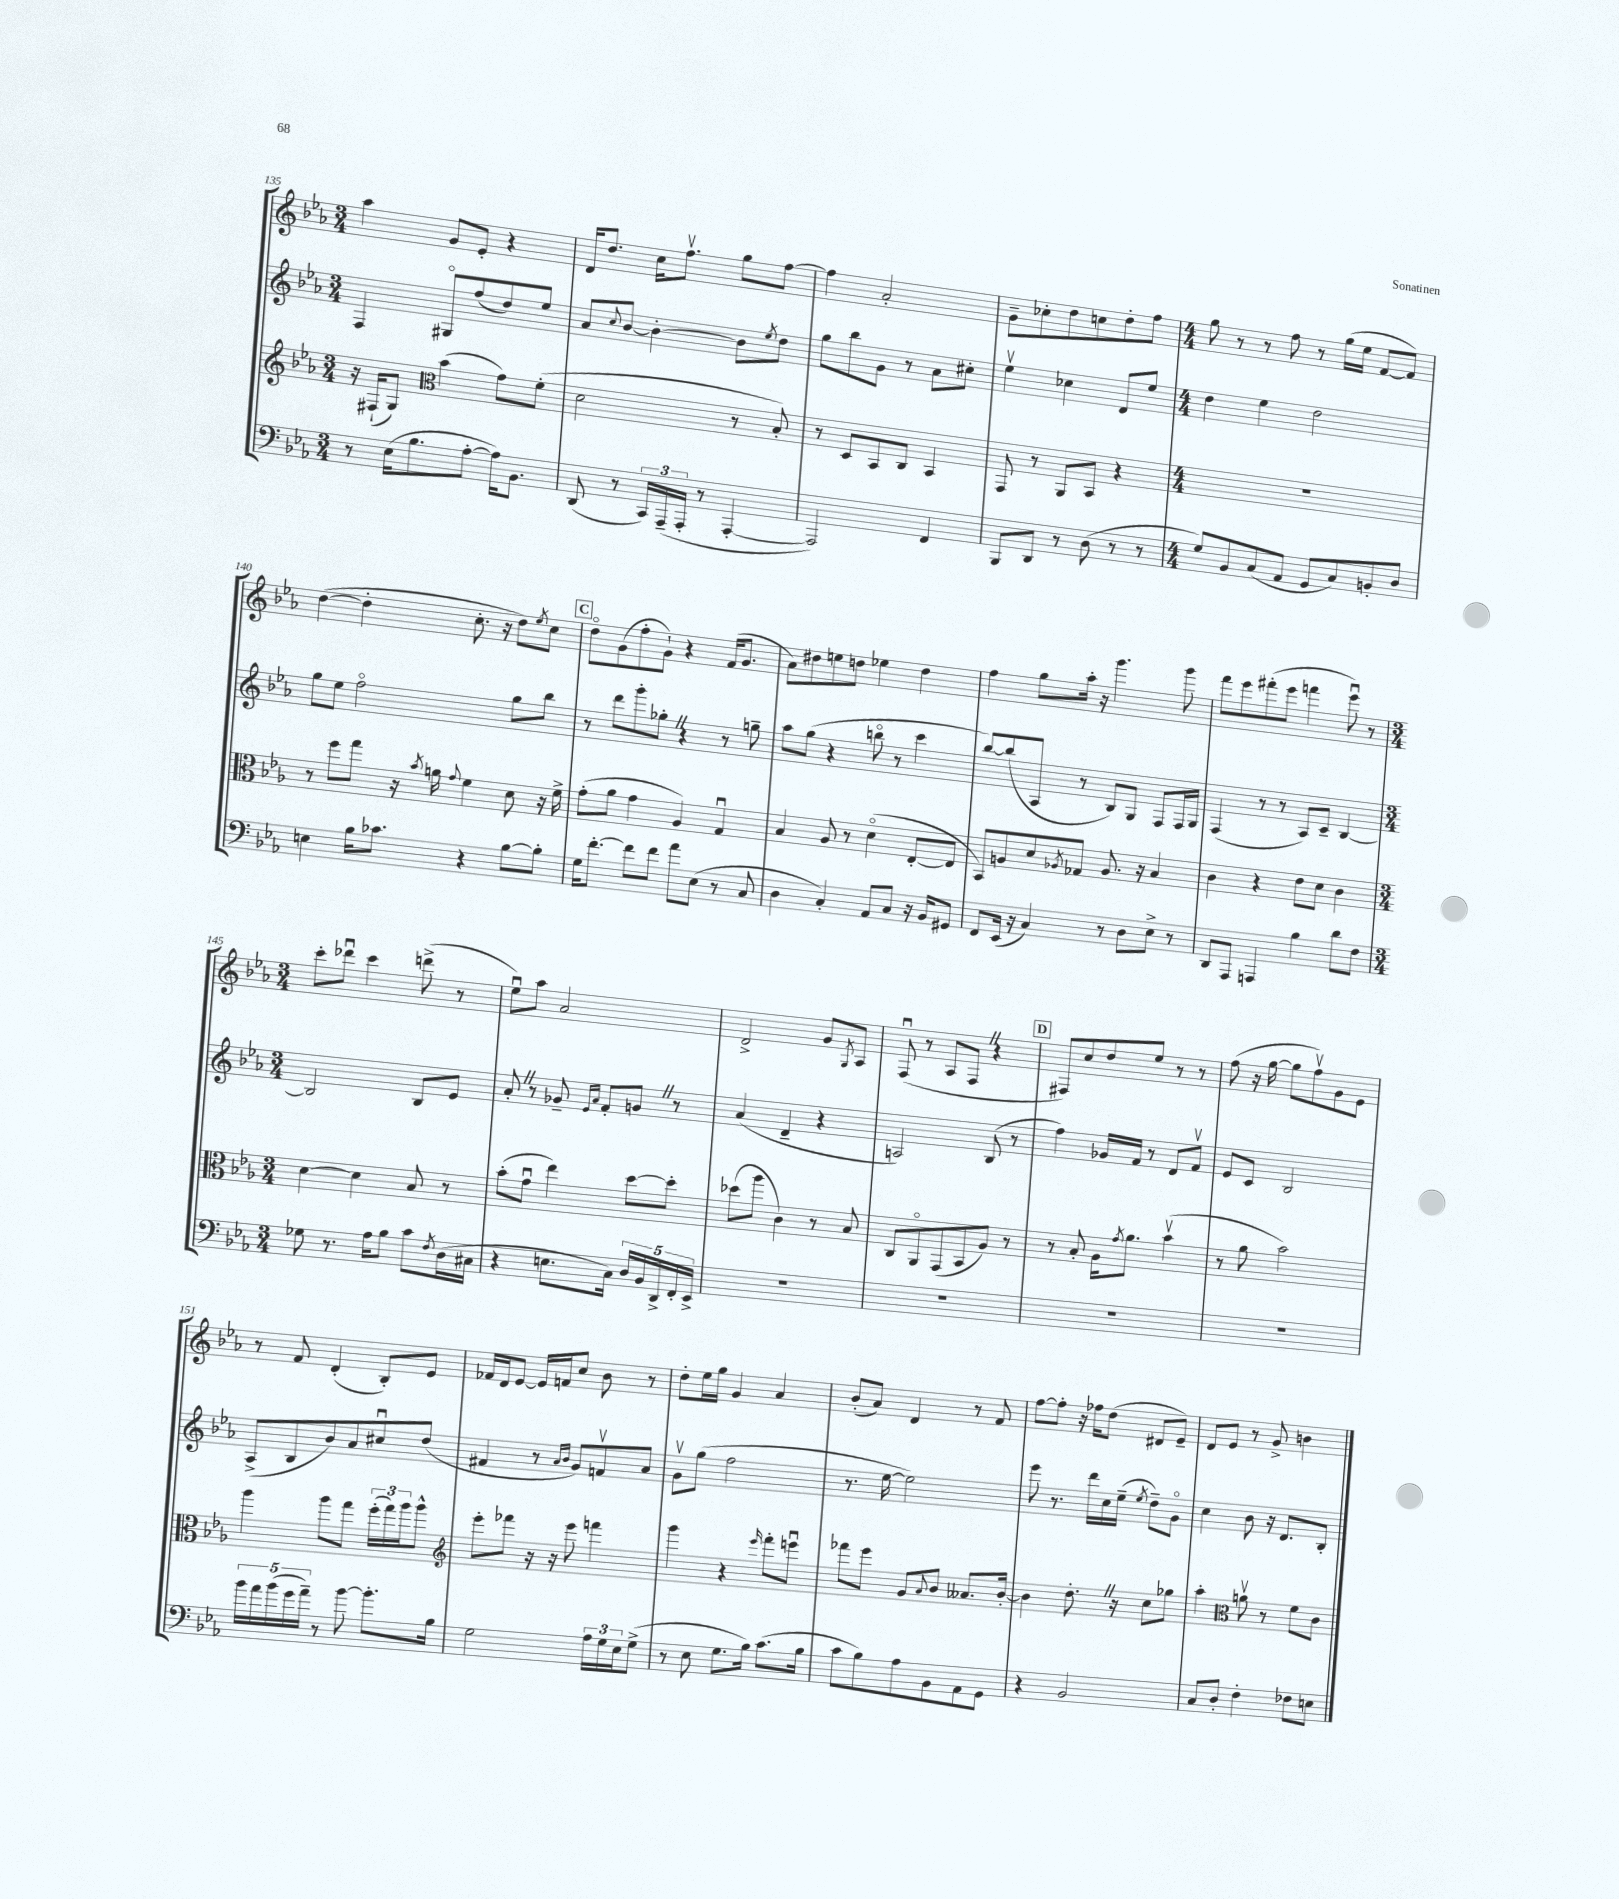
<<
\new StaffGroup <<
\new Staff = "s0" {
    \clef treble \key ees \major \numericTimeSignature \time 3/4
    aes''4 g'8 ees'8-. r4 |
    d'16 d''8. c''16 f''8.\upbow g''8 f''8~ |
    f''4 aes'2-. |
    g'8-- ces''8-. d''8 c''8 d''8-. f''8 |
    \numericTimeSignature \time 4/4 g''8 r8 r8 f''8 r8 g''16( ees''16 f'8~ f'8) |
    d''4~( d''4-. c''8.-. r16 d''8) \acciaccatura { ees''8 } c''8 |
    \mark \markup { \box "C" } d''8\flageolet g'8( f''8-. g'8-!) r4 f'16( g'8. |
    aes'8) dis''8 e''8 d''8 ees''4 d''4 |
    f''4 g''8 aes''16-. r16 g'''4. g'''8 |
    f'''8 ees'''8 fis'''8-.( ees'''8 f'''4 ees'''8\downbow) r8 |
    \numericTimeSignature \time 3/4 c'''8-. des'''8\downbow c'''4 d'''8->( r8 |
    ees''8\downbow) aes''8 aes'2 |
    d'2-> g'8 \acciaccatura { g8 } aes8 |
    f8\downbow( r8 aes8 f8 \once \override BreathingSign.text = \markup { \musicglyph "scripts.caesura.straight" } \breathe r4 |
    \mark \markup { \box "D" } fis8) c''8 d''8 ees''8 r8 r8 |
    f''8( r16 g''16~ g''8 f''8\upbow) g'8 ees'8 |
    r8 f'8 d'4-.( bes8-.) ees'8 |
    fes'16 d'16 ees'8~ ees'16 f'16 c''8 bes'8 r8 |
    d''8-. ees''16 g''16 g'4 aes'4 |
    bes'8-.( aes'8) d'4 r8 f'8 |
    f''8~ f''8-. r16 fes''16 d''8( dis'8 ees'8--) |
    d'8 ees'8 r8 g'8-> b'4 \bar "|." |
}
\new Staff = "s1" {
    \clef treble \key ees \major \numericTimeSignature \time 3/4
    f4 gis8\flageolet f''8( d''8) ees''8 |
    aes'8 \appoggiatura { c''8 } bes'8~ bes'4~-. bes'8 \acciaccatura { ees''8 } d''8 |
    g''8 bes''8 g'8 r8 aes'8 cis''8-. |
    ees''4\upbow ces''4 d'8 ees''8 |
    \numericTimeSignature \time 4/4 d''4 ees''4 d''2 |
    g''8 ees''8 f''2\flageolet g''8 bes''8 |
    \mark \markup { \box "C" } r8 d'''8 g'''8-. ges''8-. \once \override BreathingSign.text = \markup { \musicglyph "scripts.caesura.straight" } \breathe r4 r8 g''8-- |
    aes''8 g''8( r4 b''8\flageolet r8 c'''4 |
    bes''8~) bes''8( aes8 r8 bes8) g8 f8 f16 g16 |
    f4( r8 r8 aes8) c'8-- bes4~ |
    \numericTimeSignature \time 3/4 bes2 bes8 ees'8 |
    aes'8-. \once \override BreathingSign.text = \markup { \musicglyph "scripts.caesura.straight" } \breathe r8 ges'8-- \grace { ees'16 aes'16 } f'8-. g'8 \once \override BreathingSign.text = \markup { \musicglyph "scripts.caesura.straight" } \breathe r8 |
    aes'4( d'4-- r4 |
    a2) bes8( r8 |
    \mark \markup { \box "D" } f''4) ges'16 f'16 r8 d'8 f'8\upbow |
    ees'8 c'8 bes2 |
    aes8->( bes8 bes'8) aes'8 cis''8\downbow d''8( |
    fis'4 r8 \grace { aes'16 bes'16 } g'8) f'8\upbow aes'8 |
    g'8\upbow g''8( f''2 |
    r8. ees''16~ ees''2) |
    ees'''8 r8. d'''16 c''16 ees''16--( \acciaccatura { ees''8 } d''8--) g'8\flageolet |
    c''4 bes'8 r16 d'8. bes8-. \bar "|." |
}
\new Staff = "s2" {
    \clef treble \key ees \major \numericTimeSignature \time 3/4
    r16 fis16-!( g8) \clef alto bes'4( g'8) f'8-.( |
    d'2 r8 bes8-.) |
    r8 d8 bes,8 c8 bes,4 |
    g,8 r8 aes,8 bes,8 r4 |
    \numericTimeSignature \time 4/4 R1 |
    r8 f''8 g''8 r16 \acciaccatura { bes'8 } a'16 \appoggiatura { g'8 } f'4 d'8 r16 f'16-> |
    \mark \markup { \box "C" } g'8-.( aes'8 g'4 aes4) g4\downbow |
    bes4 aes8 r8 d'4\flageolet( ees8~-. ees8 |
    bes,8) a8 d'8 \acciaccatura { aes8 } ges8 aes8. r16 bes4 |
    c'4 r4 ees'8 d'8 c'4 |
    \numericTimeSignature \time 3/4 d'4~ d'4 bes8 r8 |
    bes'8-.( g'8\downbow ees''4) d''8~ d''8-. |
    des''8( aes''8 c'4) r8 bes8 |
    c8 aes,8\flageolet g,8( bes,8 aes8) r8 |
    \mark \markup { \box "D" } r8 bes8-. aes16 \acciaccatura { g'8 } aes'8. bes'4\upbow( |
    r8 aes'8 bes'2) |
    aes''4 aes''8 g''8 \tuplet 3/2 { f''16-.( g''16) aes''16 } aes''8-^ |
    \clef treble ees'''8-. fes'''8 r16 r16 ees'''8 f'''4 |
    g'''4 r4 \grace { ees'''16 } f'''8-. e'''8\downbow |
    fes'''8 ees'''8 g'8 \appoggiatura { aes'8 } bes'8 aeses'8. bes'16~-. |
    bes'4 d''8.-. \once \override BreathingSign.text = \markup { \musicglyph "scripts.caesura.straight" } \breathe r16 c''8 ges''8 |
    aes''4-. \clef alto a'8\upbow r8 f'8 c'8 \bar "|." |
}
\new Staff = "s3" {
    \clef bass \key ees \major \numericTimeSignature \time 3/4
    r8 ees16( bes8. aes8~-. aes16) bes,8. |
    d,8( r8 \tuplet 3/2 { c,16) aes,,16--( aes,,16-. } r8 aes,,4~-. |
    aes,,2) f,4 |
    bes,,8 d,8 r8 d8( r8 r8 |
    \numericTimeSignature \time 4/4 g8) bes,8 c8( aes,8 g,8 c8) b,8-. d8 |
    e4 bes16 ces'8. r4 bes8~ bes8-. |
    \mark \markup { \box "C" } g16 f'8.~-. f'8 f'8 aes'8 ees8( r8 c8 |
    d4 c4-.) aes,8 c8 r16 bes,16 gis,8 |
    f,8 ees,16( r16 c4) r8 d8 ees8-> r8 |
    d,8 aes,,8 a,,4 bes4 d'8 f8 |
    \numericTimeSignature \time 3/4 ges8 r8. aes16 bes8 c'8 \acciaccatura { f8 } d16( cis16 |
    r4 e8. c16) \tuplet 5/4 { d16 bes,16 d,16-> f,16-. ees,16-> } |
    R2. |
    R2. |
    \mark \markup { \box "D" } R2. |
    R2. |
    \tuplet 5/4 { bes'16 aes'16 bes'16( g'16 aes'16--) } r8 bes'8~ bes'8.-. bes16 |
    g2 \tuplet 3/2 { aes16 g16 ees16 } g8->( |
    r8 ees8 g8. bes16) c'8.( bes16 |
    c'8 bes8) aes8 bes,8 aes,8 g,8 |
    r4 bes,2 |
    c8 d8-. f4-. fes8 e8 \bar "|." |
}
>>
>>
\layout { \context { \Score currentBarNumber = #135 } }
